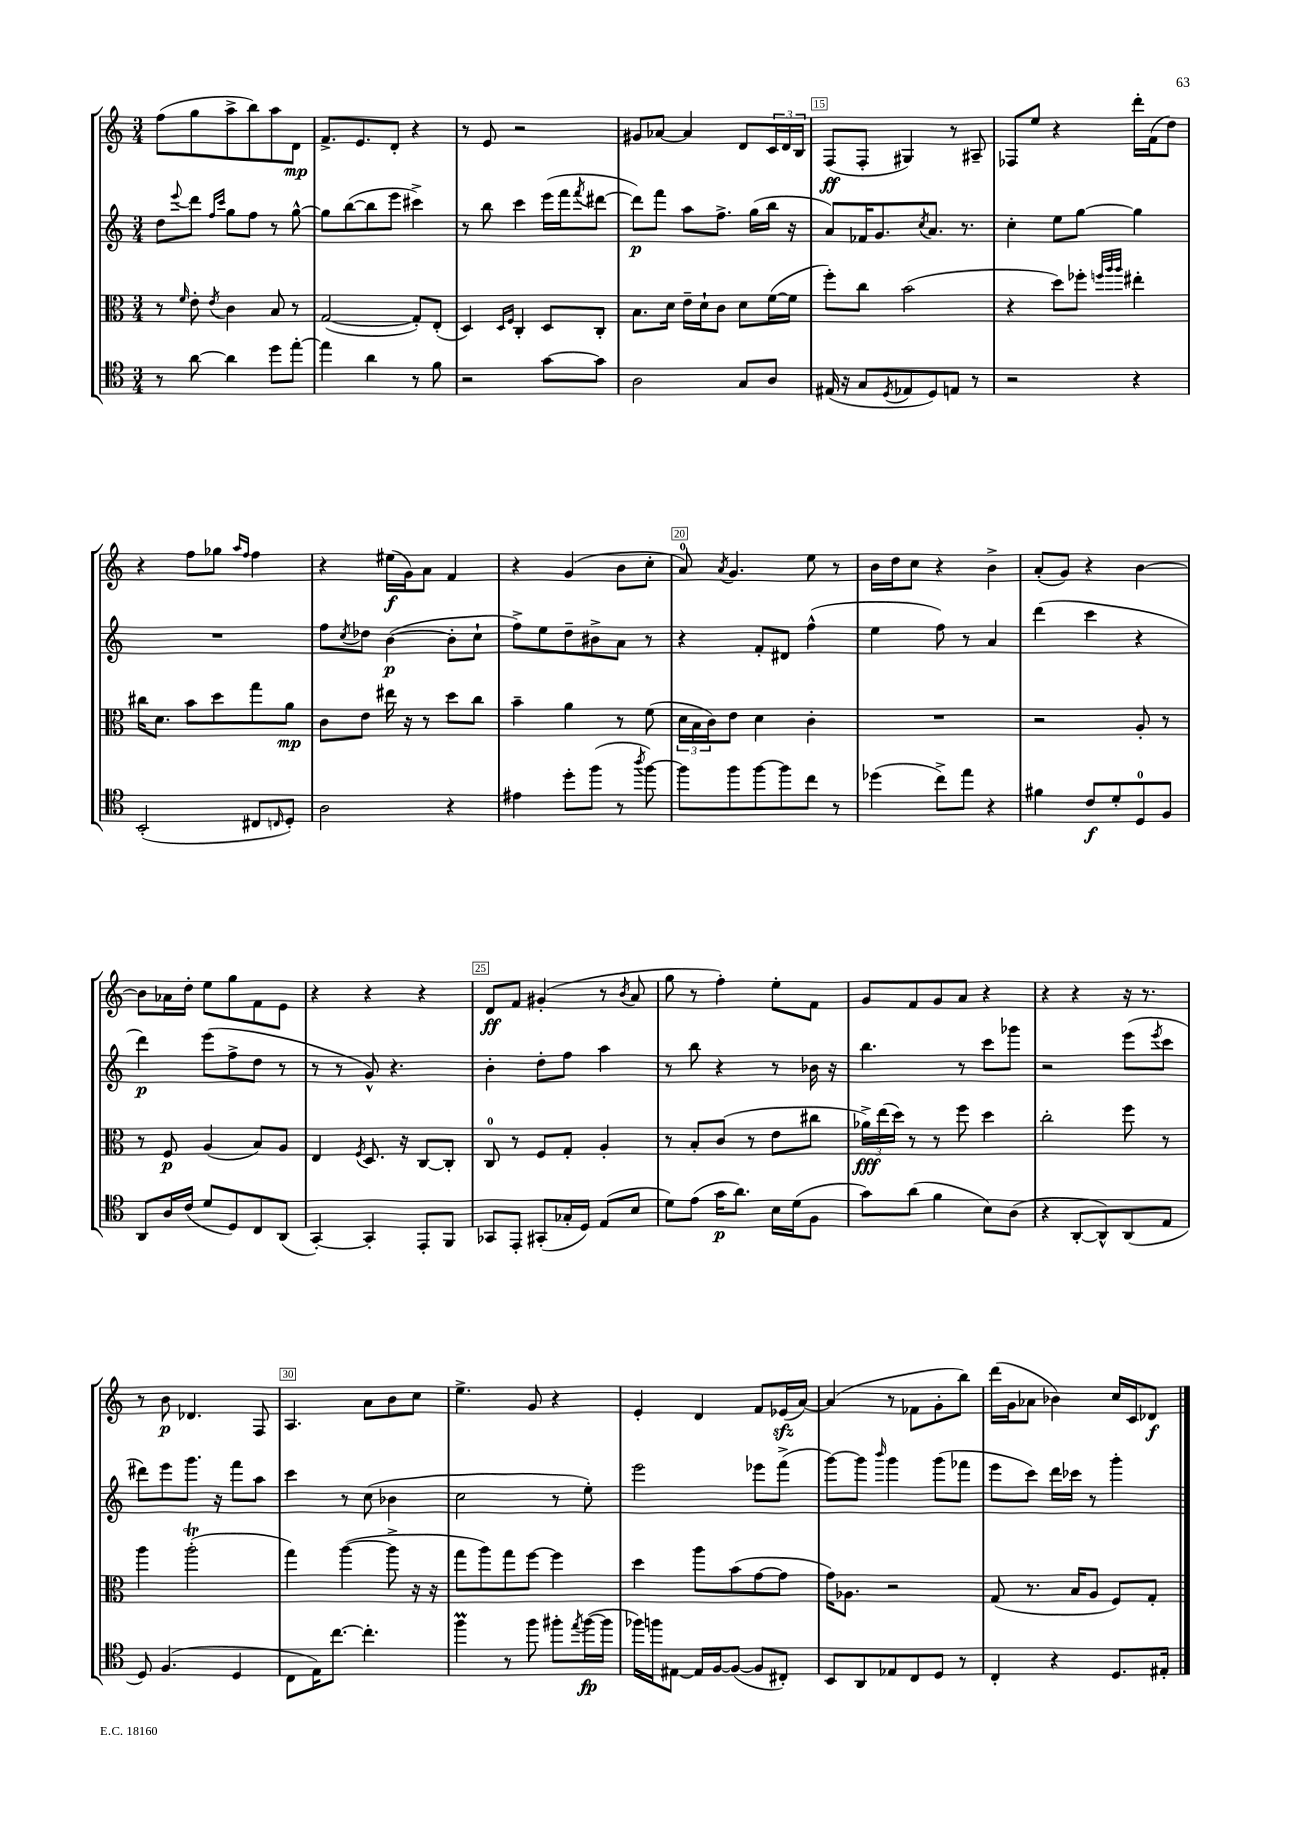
<<
\new StaffGroup <<
\new Staff = "s0" {
    \clef treble \key c \major \numericTimeSignature \time 3/4
    f''8( g''8 a''8-> b''8) a''8 d'8\mp |
    f'8.-> e'8. d'8-. r4 |
    r8 e'8 r2 |
    gis'8 aes'8~ aes'4 d'8 \tuplet 3/2 { c'16 d'16 b16 } |
    f8\ff( f8-. gis4) r8 ais8-- |
    fes8 e''8 r4 d'''16-. f'16( d''8) |
    r4 f''8 ges''8 \grace { a''16 f''16 } f''4 |
    r4 eis''16\f( g'16) a'8 f'4 |
    r4 g'4( b'8 c''8-. |
    a'8-0) \acciaccatura { a'8 } g'4. e''8 r8 |
    b'16 d''16 c''8 r4 b'4-> |
    a'8-.( g'8) r4 b'4~ |
    b'8 aes'16 d''16-. e''8 g''8 f'8 e'8 |
    r4 r4 r4 |
    d'8\ff f'8 gis'4-.( r8 \acciaccatura { b'8 } a'8 |
    g''8 r8 f''4-.) e''8-. f'8 |
    g'8 f'8 g'8 a'8 r4 |
    r4 r4 r16 r8. |
    r8 b'8\p des'4. f8 |
    a4. a'8 b'8 c''8 |
    e''4.-> g'8 r4 |
    e'4-. d'4 f'8 ees'16\sfz( a'16~) |
    a'4( r8 fes'8 g'8-. b''8) |
    d'''16( g'16 aes'8 bes'4) c''16 c'16 des'8\f \bar "|." |
}
\new Staff = "s1" {
    \clef treble \key c \major \numericTimeSignature \time 3/4
    d''8 \appoggiatura { e'''8 } d'''8 \grace { f''16 c'''16 } g''8 f''8 r8 g''8~-^ |
    g''8 b''8~( b''8 e'''8 cis'''4->) |
    r8 b''8 c'''4 e'''16( f'''16 \acciaccatura { f'''8 } dis'''8~ |
    dis'''8\p) f'''8 a''8 f''8.-> g''16( b''16 r16 |
    a'8) fes'16 g'8. \acciaccatura { c''8 } a'8. r8. |
    c''4-. e''8 g''8~ g''4 |
    R2. |
    f''8 \acciaccatura { c''8 } des''8 b'4~\p( b'8-. c''8-! |
    f''8->) e''8 d''8-- bis'8-> a'8 r8 |
    r4 f'8-. dis'8 f''4-^( |
    e''4 f''8) r8 a'4 |
    d'''4( c'''4 r4 |
    d'''4\p) e'''8( f''8-> d''8 r8 |
    r8 r8 g'8-^) r4. |
    b'4-. d''8-. f''8 a''4 |
    r8 b''8 r4 r8 bes'16 r16 |
    b''4. r8 c'''8 ges'''8 |
    r2 e'''8( \acciaccatura { e'''8 } c'''8 |
    dis'''8) e'''8 g'''8. r16 f'''8 a''8 |
    c'''4 r8 c''8( bes'4 |
    c''2 r8 e''8-.) |
    e'''2 ees'''8 f'''8->( |
    g'''8~) g'''8 \grace { b'''16 } g'''4 g'''8( fes'''8 |
    e'''8 c'''8) d'''16 ces'''16 r8 g'''4-. \bar "|." |
}
\new Staff = "s2" {
    \clef alto \key c \major \numericTimeSignature \time 3/4
    r8 \grace { f'16 } e'8-. \acciaccatura { e'8 } c'4 b8 r8 |
    g2~( g8-.) e8-.( |
    d4) \grace { d16 f16 } c4-. d8 c8-. |
    b8. d'16 e'16-- d'16-! c'8 d'8 f'16~( f'16 |
    f''8-.) c''8 b'2( |
    r4 d''8) fes''8-. \grace { f''32 a''32 a''32 } eis''4-. |
    cis''16 d'8. b'8 d''8 g''8 a'8\mp |
    c'8 e'8 eis''16 r16 r8 d''8 c''8 |
    b'4-- a'4 r8 f'8( |
    \tuplet 3/2 { d'16 b16 c'16) } e'8 d'4 c'4-. |
    R2. |
    r2 a8-. r8 |
    r8 f8\p a4( b8) a8 |
    e4 \acciaccatura { f8 } d8. r16 c8~ c8-. |
    c8-0 r8 f8 g8-. a4-. |
    r8 b8-. c'8( r8 e'8 cis''8 |
    \tuplet 3/2 { aes'16->\fff) e''16( d''16) } r8 r8 f''8 d''4 |
    c''2-. f''8 r8 |
    a''4 a''2-.\trill( |
    g''4) a''4~( a''8-> r16 r16 |
    g''8 a''8) g''8 f''8~ f''4 |
    d''4 a''8 b'8( g'8~ g'8 |
    g'16) aes8. r2 |
    g8( r8. b16 a8 f8) g8-. \bar "|." |
}
\new Staff = "s3" {
    \clef tenor \key c \major \numericTimeSignature \time 3/4
    r8 a'8~ a'4 d''8 e''8~-. |
    e''4 a'4 r8 f'8 |
    r2 g'8~ g'8 |
    a2 g8 a8 |
    eis16( r16 g8 \acciaccatura { d8 } ees8 d8) e8 r8 |
    r2 r4 |
    b,2-.( cis8 \grace { c16 } d8-.) |
    a2 r4 |
    eis'4 d''8-. f''8( r8 \acciaccatura { a''8 } f''8~) |
    f''8 f''8 f''8~ f''8 c''8 r8 |
    des''4( c''8->) e''8 r4 |
    fis'4 c'8\f d'8-. d8-0 f8 |
    a,8 a16 c'16( d'8 d8) c8 a,8( |
    g,4~-.) g,4-. e,8-. f,8 |
    ges,8 e,8-. gis,8-.( ges16-. d16) e8( b8 |
    d'8) e'8( g'16\p a'8.) b16 d'16( f8 |
    g'8) a'8( f'4 b8) a8( |
    r4 a,8~-. a,8-^) a,8( e8 |
    d8) f4.( d4 |
    c8 e16) c''8.~ c''4.-. |
    f''4\prall r8 f''8 fis''8-. \acciaccatura { e''8 } fis''16~\fp( fis''16 |
    fes''16) f''16 eis8~ eis16 f16~ f8~( f8 cis8-.) |
    b,8 a,8 ees8 c8 d8 r8 |
    c4-. r4 d8. eis16-. \bar "|." |
}
>>
>>
\layout { \context { \Score currentBarNumber = #11 \override BarNumber.break-visibility = ##(#f #t #t) barNumberVisibility = #(every-nth-bar-number-visible 5) \override BarNumber.stencil = #(make-stencil-boxer 0.1 0.3 ly:text-interface::print) } }
